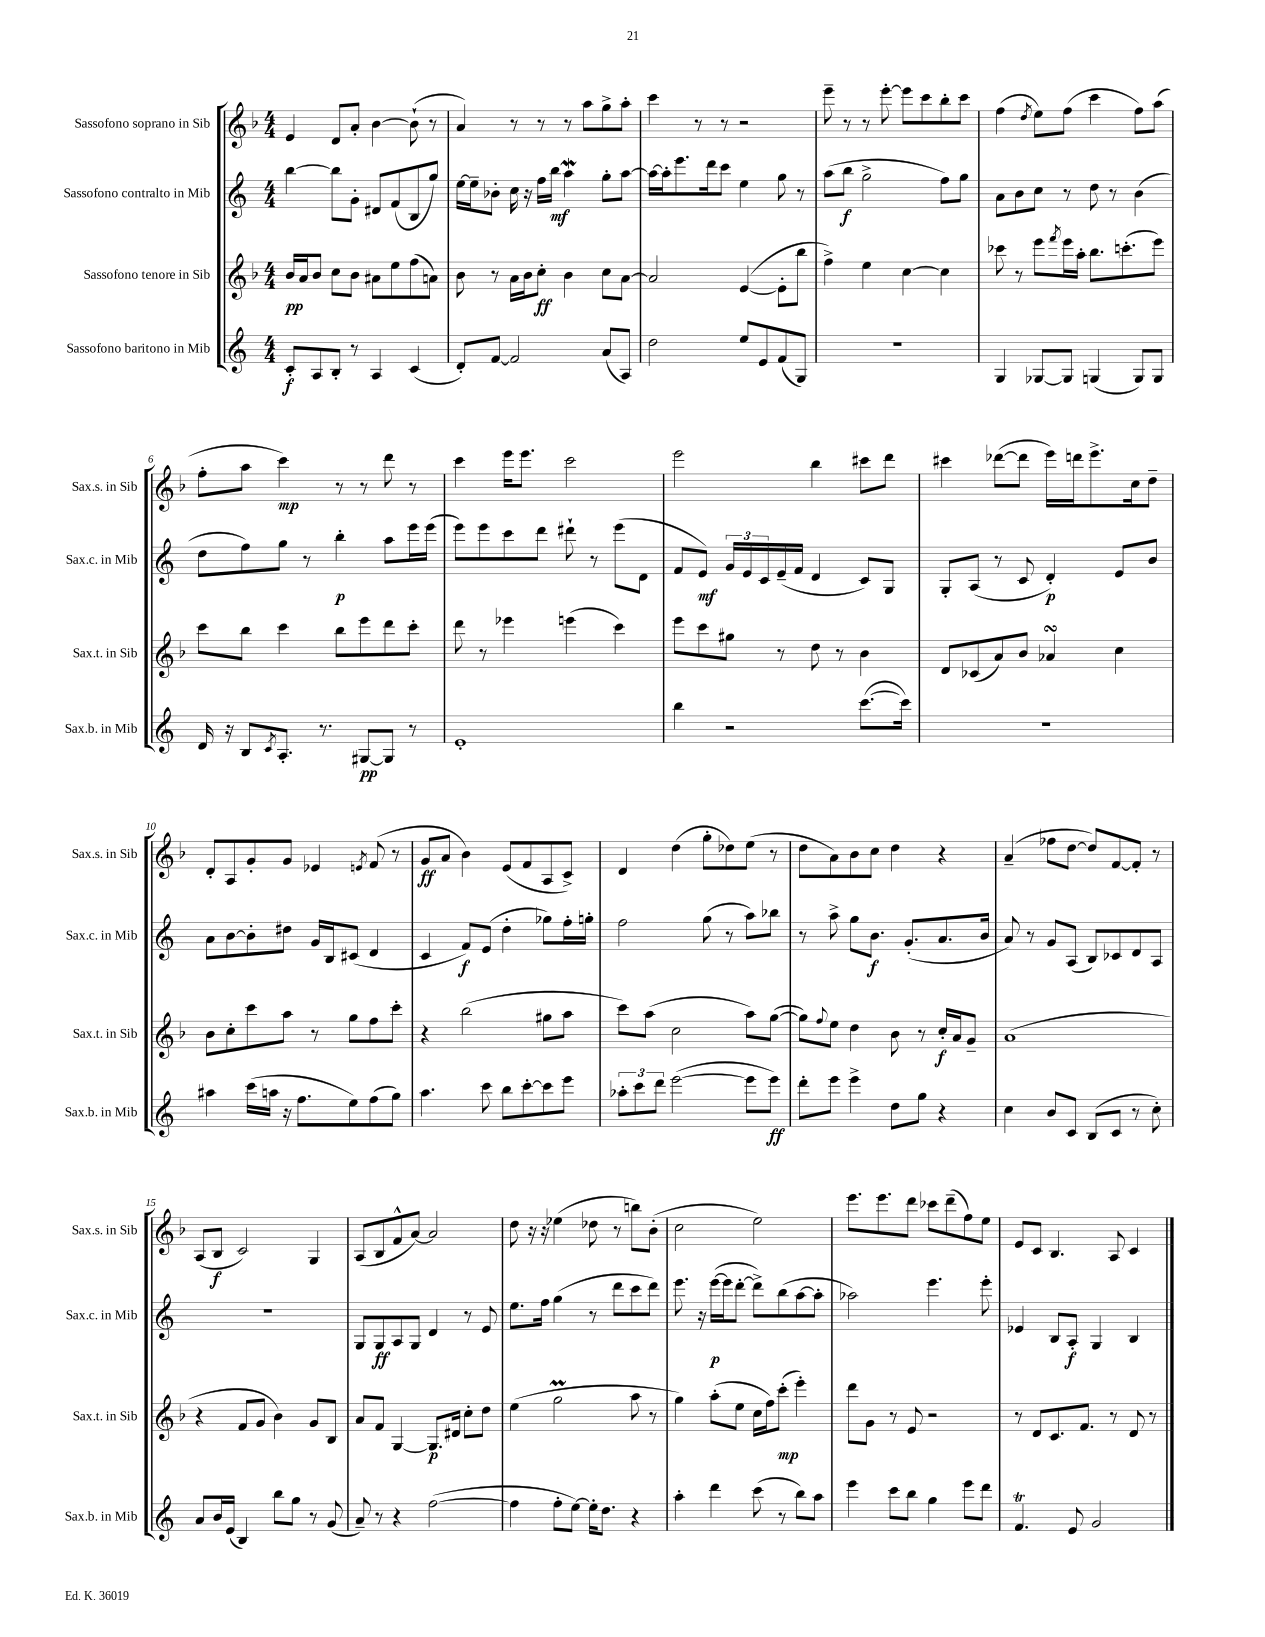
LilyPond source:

<<
\new StaffGroup <<
\new Staff = "s0" \with { instrumentName = "Sassofono soprano in Sib" shortInstrumentName = "Sax.s. in Sib" } {
    \clef treble \key f \major \numericTimeSignature \time 4/4
    e'4 d'8 a'8-. bes'4~ bes'8-!( r8 |
    a'4) r8 r8 r8 a''8 g''8-> a''8-. |
    c'''4 r8 r8 r2 |
    e'''8-- r8 r8 e'''8~-. e'''8 c'''8 bes''8-. c'''8 |
    f''4( \acciaccatura { d''8 } e''8) f''8( c'''4 f''8) a''8( |
    f''8-. a''8 c'''4\mp) r8 r8 d'''8 r8 |
    c'''4 e'''16 e'''8. c'''2 |
    e'''2 bes''4 cis'''8 d'''8 |
    cis'''4 des'''8~( des'''8 e'''16) d'''16 e'''8.-> c''16 d''8-- |
    d'8-. a8 g'8-. g'8 ees'4 \acciaccatura { e'8 } f'8( r8 |
    g'8\ff a'8 bes'4) e'8( f'8 a8 c'8->) |
    d'4 d''4( g''8-. des''8) e''8( r8 |
    d''8 a'8) bes'8 c''8 d''4 r4 |
    a'4--( fes''8 d''8~ d''8) f'8~ f'8-. r8 |
    a8( bes8\f c'2) g4 |
    a8( bes8 f'8-^ a'8~) a'2 |
    d''8 r16 r16 ees''4( des''8 r8 b''8) bes'8-.( |
    c''2 e''2) |
    e'''8. e'''8. d'''8 ces'''8 d'''8--( f''8) e''8 |
    e'8 c'8 bes4. a8 c'4 \bar "|." |
}
\new Staff = "s1" \with { instrumentName = "Sassofono contralto in Mib" shortInstrumentName = "Sax.c. in Mib" } {
    \clef treble \key c \major \numericTimeSignature \time 4/4
    b''4~ b''8 g'8-. dis'8 f'8( b8 g''8) |
    e''16~ e''16-- bes'8-. c''16 r16 f''16 b''16\mf a''4\mordent g''8-. a''8~ |
    a''16~ a''16-. e'''8. d'''16 c'''8 e''4 g''8 r8 |
    a''8( b''8\f g''2-> f''8) g''8 |
    a'8 b'8 c''8 r8 d''8 r8 b'4( |
    d''8 f''8) g''8 r8 b''4-.\p a''8 e'''16 e'''16( |
    e'''8) e'''8 c'''8 d'''8 dis'''8-! r8 e'''8( d'8 |
    f'8 e'8\mf) \tuplet 3/2 { g'16 e'16 c'16 } e'16--( f'16 d'4 c'8) g8 |
    g8-. a8( r8 c'8 d'4-.\p) e'8 b'8 |
    a'8 b'8~ b'8-. dis''8 g'16 b16 cis'8( d'4 |
    c'4 f'8\f) e'8( d''4-. ges''8) f''16-. g''16-. |
    f''2 g''8( r8 a''8) bes''8 |
    r8 a''8-> g''8 b'8.\f g'8.-.( a'8. b'16 |
    a'8) r8 g'8 a8( b8) ces'8 d'8 a8 |
    r1 |
    g8 g8\ff a8 g8 d'4 r8 e'8 |
    e''8. f''16 g''4( r8 d'''8 c'''8 d'''8) |
    e'''8. r16 e'''16~\p( e'''16 d'''8~-. d'''8->) b''8( a''8~ a''8-. |
    aes''2) e'''4. e'''8-. |
    ees'4 b8 a8-.\f g4 b4 \bar "|." |
}
\new Staff = "s2" \with { instrumentName = "Sassofono tenore in Sib" shortInstrumentName = "Sax.t. in Sib" } {
    \clef treble \key f \major \numericTimeSignature \time 4/4
    bes'16\pp a'16 bes'8 c''8 bes'8 ais'8 e''8 f''8( a'8) |
    bes'8 r8 a'16 bes'16 c''8-.\ff bes'4 c''8 a'8~ |
    a'2 e'4~( e'8-. bes''8 |
    f''4->) e''4 c''4~ c''4 |
    ces'''8 r8 e'''8 \acciaccatura { f'''8 } e'''16 a''16-. bes''8. c'''8.-.( e'''8) |
    c'''8 bes''8 c'''4 bes''8 e'''8 d'''8 c'''8-. |
    d'''8 r8 ees'''4 e'''4( c'''4) |
    e'''8 c'''8 gis''8 r8 d''8 r8 bes'4 |
    d'8 ces'8( a'8) bes'8 aes'4\turn c''4 |
    bes'8 c''8-. c'''8 a''8 r8 g''8 f''8 c'''8-. |
    r4 bes''2( gis''8 a''8 |
    c'''8) a''8( c''2 a''8) g''8~( |
    g''8) \appoggiatura { f''8 } e''8 d''4 bes'8 r8 c''16-.\f a'16 g'8-- |
    a'1( |
    r4 f'8 g'8 bes'4) g'8 bes8 |
    a'8 f'8 g4~ g8.\p dis'16 c''8-. d''8 |
    e''4( g''2\prall a''8 r8 |
    g''4) a''8-.( e''8 c''16 f''16) c'''8-.\mp( e'''4-.) |
    d'''8 g'8 r8 e'8 r2 |
    r8 d'8 c'8. f'8. r8 d'8 r8 \bar "|." |
}
\new Staff = "s3" \with { instrumentName = "Sassofono baritono in Mib" shortInstrumentName = "Sax.b. in Mib" } {
    \clef treble \key c \major \numericTimeSignature \time 4/4
    c'8-.\f a8 b8-. r8 a4 c'4( |
    d'8-.) f'8~ f'2 a'8( a8) |
    d''2 e''8 e'8 f'8( g8) |
    R1 |
    g4 ges8~ ges8 g4( g8) g8 |
    d'16 r16 b8 \acciaccatura { c'8 } a8.-. r8. gis8~\pp gis8 r8 |
    e'1-. |
    b''4 r2 c'''8.~( c'''16) |
    R1 |
    ais''4 c'''16( a''16 r16 f''8. e''8) f''8( g''8) |
    a''4. c'''8 b''8 c'''8~-. c'''8 e'''8 |
    \tuplet 3/2 { aes''8-. c'''8 d'''8 } e'''2~( e'''8 e'''8\ff) |
    d'''8-. e'''8 e'''4-> d''8 g''8 r4 |
    c''4 b'8 c'8 b8( c'8 r8 c''8-.) |
    a'8 b'16 e'16( b4) b''8 g''8 r8 g'8( |
    a'8--) r8 r4 f''2~( |
    f''4 f''8-. e''8~) e''16-. d''8. r4 |
    a''4-. d'''4 c'''8( r8 b''8) a''8 |
    e'''4 c'''8 b''8 g''4 e'''8 d'''8 |
    f'4.\trill e'8 g'2 \bar "|." |
}
>>
>>
